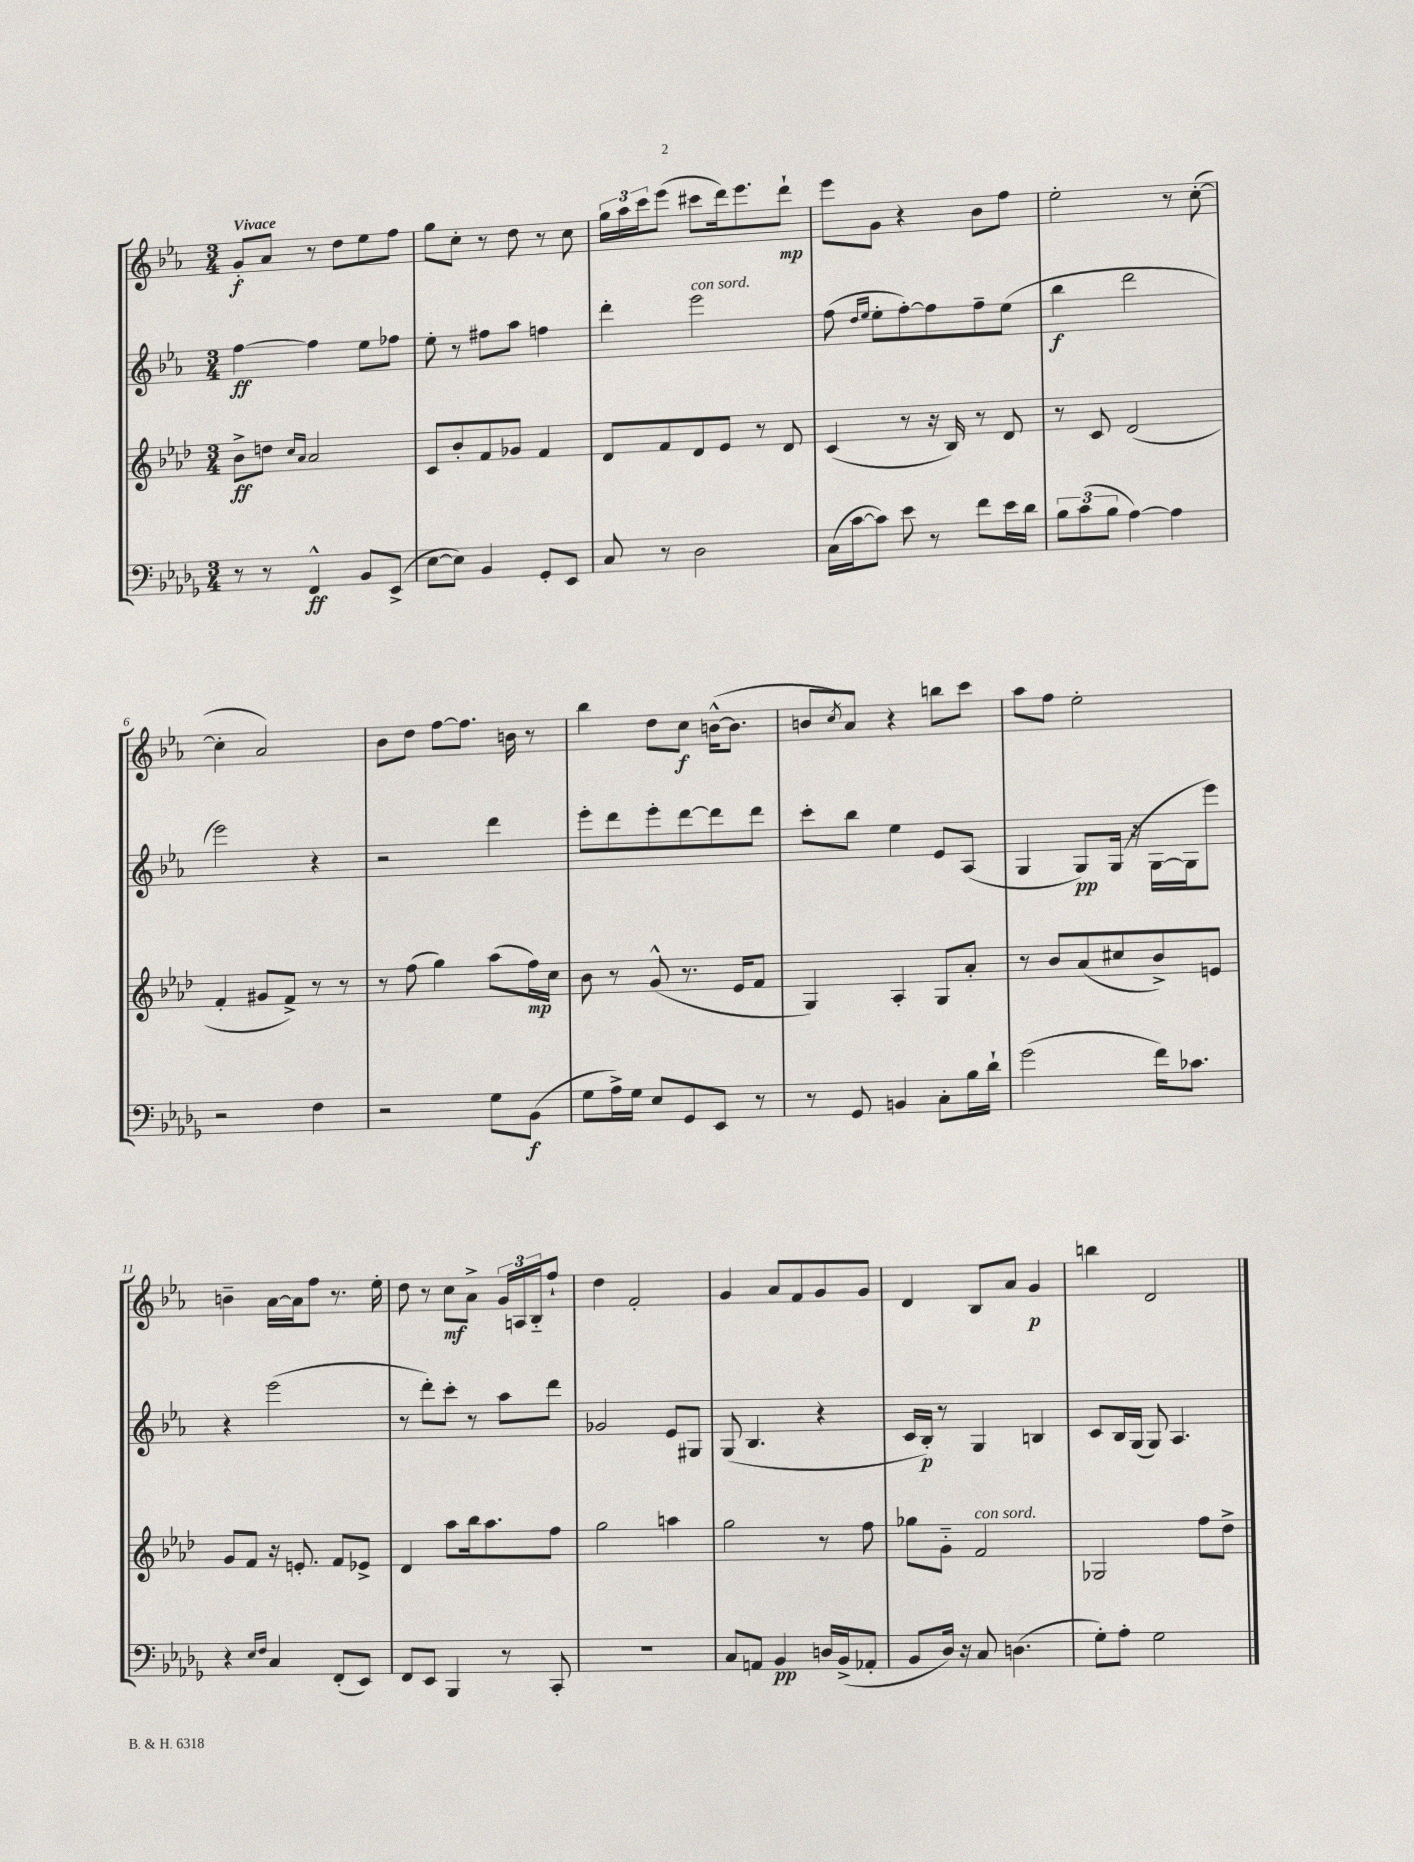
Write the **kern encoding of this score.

**kern	**dynam	**kern	**dynam	**kern	**dynam	**kern	**dynam
*part4	*part4	*part3	*part3	*part2	*part2	*part1	*part1
*staff4	*staff4	*staff3	*staff3	*staff2	*staff2	*staff1	*staff1
*clefF4	*	*clefG2	*	*clefG2	*	*clefG2	*
*k[b-e-a-d-g-]	*	*k[b-e-a-d-]	*	*k[b-e-a-]	*	*k[b-e-a-]	*
*M3/4	*	*M3/4	*	*M3/4	*	*M3/4	*
=1	=1	=1	=1	=1	=1	=1	=1
!	!	!	!	!	!	!LO:TX:a:B:t=Vivace	!
8r	.	8b-^\L	ff	[4ff\	ff	8g'/L	f
8r	.	8ddn\J	.	.	.	8a-/J	.
.	.	16qqcc/LL	.	.	.	.	.
.	.	16qqa-/JJ	.	.	.	.	.
4FF^^/	ff	2a-/	.	4ff\]	.	8r	.
.	.	.	.	.	.	8dd\L	.
8BB-/L	.	.	.	8ee-\L	.	8ee-\	.
(8EE-^/J	.	.	.	8ff-X\J	.	8ff\J	.
=2	=2	=2	=2	=2	=2	=2	=2
[8E-\L	.	8c/L	.	8ee-'\	.	8gg\L	.
8E-\J])	.	8b-'/	.	8r	.	8cc'\J	.
4BB-/	.	8f/	.	8ff#X\L	.	8r	.
.	.	8g-X/J	.	8aa-\J	.	8dd\	.
8GG-'/L	.	4f/	.	4ffn\	.	8r	.
8EE-/J	.	.	.	.	.	8cc\	.
=3	=3	=3	=3	=3	=3	=3	=3
8C/	.	8d-/L	.	4ddd'\	.	24gg\LL	.
.	.	.	.	.	.	24aa-\	.
.	.	.	.	.	.	24ccc\J	.
8r	.	8f/	.	.	.	(8eee-\J	.
!	!	!	!	!LO:TX:a:i:t=con sord.	!	!	!
2D-\	.	8d-/	.	2eee-\	.	8ccc#X\L	.
.	.	8e-/J	.	.	.	16ddd\k)	.
.	.	.	.	.	.	8.eee-\	.
.	.	8r	.	.	.	.	.
.	.	8d-/	.	.	.	8ddd`\J	mp
=4	=4	=4	=4	=4	=4	=4	=4
(16C\LL	.	(4c/	.	(8ff\	.	8eee-\L	.
[16c\J	.	.	.	.	.	.	.
.	.	.	.	16qqdd/LL	.	.	.
.	.	.	.	16qqee-/JJ	.	.	.
8c\J])	.	.	.	8ee-'\L	.	8g\J	.
8e-\	.	8r	.	[8ff'\)	.	4r	.
8r	.	16r	.	8ff\]	.	.	.
.	.	16B-/)	.	.	.	.	.
8f\L	.	8r	.	8ff~\	.	8b-\L	.
16e-\L	.	8d-/	.	(8ee-\J	.	8ff\J	.
16d-\JJ	.	.	.	.	.	.	.
=5	=5	=5	=5	=5	=5	=5	=5
12B-\L	.	8r	.	4bb-\	f	2ee-'\	.
(12c\	.	.	.	.	.	.	.
.	.	8c/	.	.	.	.	.
12B-\J	.	.	.	.	.	.	.
[4A-\)	.	(2d-/	.	2ddd\	.	.	.
4A-\]	.	.	.	.	.	8r	.
.	.	.	.	.	.	([8cc'\	.
!!LO:LB:g=z
=6	=6	=6	=6	=6	=6	=6	=6
2r	.	4f'/	.	2eee-\)	.	4cc'\]	.
.	.	8g#X/L	.	.	.	2a-/)	.
.	.	8f^/J)	.	.	.	.	.
4F\	.	8r	.	4r	.	.	.
.	.	8r	.	.	.	.	.
=7	=7	=7	=7	=7	=7	=7	=7
2r	.	8r	.	2r	.	8b-\L	.
.	.	(8ff\	.	.	.	8dd\J	.
.	.	4gg\)	.	.	.	[8ff\L	.
.	.	.	.	.	.	8.ff\J]	.
8G-\L	.	(8aa-\L	.	4ddd\	.	.	.
.	.	.	.	.	.	16bn\	.
(8BB-\J	f	16ff\L)	mp	.	.	8r	.
.	.	16cc\JJ	.	.	.	.	.
=8	=8	=8	=8	=8	=8	=8	=8
8G-\L	.	8b-\	.	8eee-'\L	.	4bb-\	.
16A-^\L)	.	8r	.	8ddd\	.	.	.
16G-\JJ	.	.	.	.	.	.	.
8E-/L	.	(8g^^/	.	8eee-'\	.	8dd\L	.
8GG-/	.	8.r	.	[8ddd\	.	8cc\J	f
8EE-/J	.	.	.	8ddd\]	.	([16bn^^\KL	.
.	.	16e-/KL	.	.	.	8.b\J]	.
8r	.	8f/J	.	8ddd\J	.	.	.
=9	=9	=9	=9	=9	=9	=9	=9
8r	.	4G/)	.	8ccc'\L	.	8bn/L	.
.	.	.	.	.	.	8qcc/	.
8GG-/	.	.	.	8bb-\J	.	8a-/J)	.
4BBn/	.	4A-'/	.	4ee-\	.	4r	.
8C'\L	.	8G/L	.	8e-/L	.	8bbn\L	.
16B-\L	.	8a-'/J	.	(8A-/J	.	8ccc\J	.
16d-`\JJ	.	.	.	.	.	.	.
=10	=10	=10	=10	=10	=10	=10	=10
(2g-\	.	8r	.	4G/	.	8aa-\L	.
.	.	8b-/L	.	.	.	8ff\J	.
.	.	(8a-/	.	8G/L)	pp	2ee-'\	.
.	.	8cc#X/	.	(16G/Jk	.	.	.
.	.	.	.	16r	.	.	.
16f\KL)	.	8b-^/)	.	[16G\LL	.	.	.
8.c-X\J	.	.	.	16G\J]	.	.	.
.	.	8en/J	.	8eee-\J)	.	.	.
!!LO:LB:g=z
=11	=11	=11	=11	=11	=11	=11	=11
4r	.	8g/L	.	4r	.	4bn~\	.
.	.	8f/J	.	.	.	.	.
16qqE-/LL	.	.	.	.	.	.	.
16qqF/JJ	.	.	.	.	.	.	.
4C/	.	16r	.	(2eee-\	.	[16a-\LL	.
.	.	8.en'/	.	.	.	16a-\J]	.
.	.	.	.	.	.	8ff\J	.
(8FF'/L	.	8f/L	.	.	.	8.r	.
8EE-/J)	.	8e-X^/J	.	.	.	.	.
.	.	.	.	.	.	16ee-'\	.
=12	=12	=12	=12	=12	=12	=12	=12
8FF/L	.	4d-/	.	8r	.	8dd\	.
8EE-/J	.	.	.	8ddd'\L)	.	8r	.
4BBB-/	.	8aa-\L	.	8ccc'\J	.	8cc\L	mf
.	.	16bb-\k	.	8r	.	8a-^\J	.
.	.	8.aa-\	.	.	.	.	.
8r	.	.	.	8aa-\L	.	24g/LL	.
.	.	.	.	.	.	24An/	.
.	.	.	.	.	.	24B-/J	.
8CC'/	.	8ff\J	.	8ddd\J	.	8ff`/J	.
=13	=13	=13	=13	=13	=13	=13	=13
2.r	.	2gg\	.	2g-X/	.	4dd\	.
.	.	.	.	.	.	2f'/	.
.	.	4aan\	.	8e-/L	.	.	.
.	.	.	.	8G#X/J	.	.	.
=14	=14	=14	=14	=14	=14	=14	=14
8C/L	.	2gg\	.	(8G/	.	4g/	.
8AAn/J	.	.	.	4.B-/	.	.	.
4BB-/	pp	.	.	.	.	8a-/L	.
.	.	.	.	.	.	8f/	.
16Dn/LL	.	8r	.	4r	.	8g/	.
(16BB-^/J	.	.	.	.	.	.	.
8AA-X'/J	.	8ff\	.	.	.	8g/J	.
=15	=15	=15	=15	=15	=15	=15	=15
8BB-/L	.	8gg-X\L	.	16c/LL	.	4d/	.
.	.	.	.	16B-'/JJ)	p	.	.
16D-/Jk)	.	8g\J	.	8r	.	.	.
16r	.	.	.	.	.	.	.
!	!	!LO:TX:a:i:t=con sord.	!	!	!	!	!
8C/	.	2f/	.	4G/	.	8B-/L	.
(4.Dn\	.	.	.	.	.	8a-/J	.
.	.	.	.	4Bn/	.	4g/	p
=16	=16	=16	=16	=16	=16	=16	=16
8G-'\L)	.	2G-X/	.	8c/L	.	4bbn\	.
8A-'\J	.	.	.	16B-/L	.	.	.
.	.	.	.	(16G/JJ	.	.	.
2G-\	.	.	.	8G/)	.	2d/	.
.	.	.	.	4.A-/	.	.	.
.	.	8ff\L	.	.	.	.	.
.	.	8dd-^\J	.	.	.	.	.
==	==	==	==	==	==	==	==
*-	*-	*-	*-	*-	*-	*-	*-
